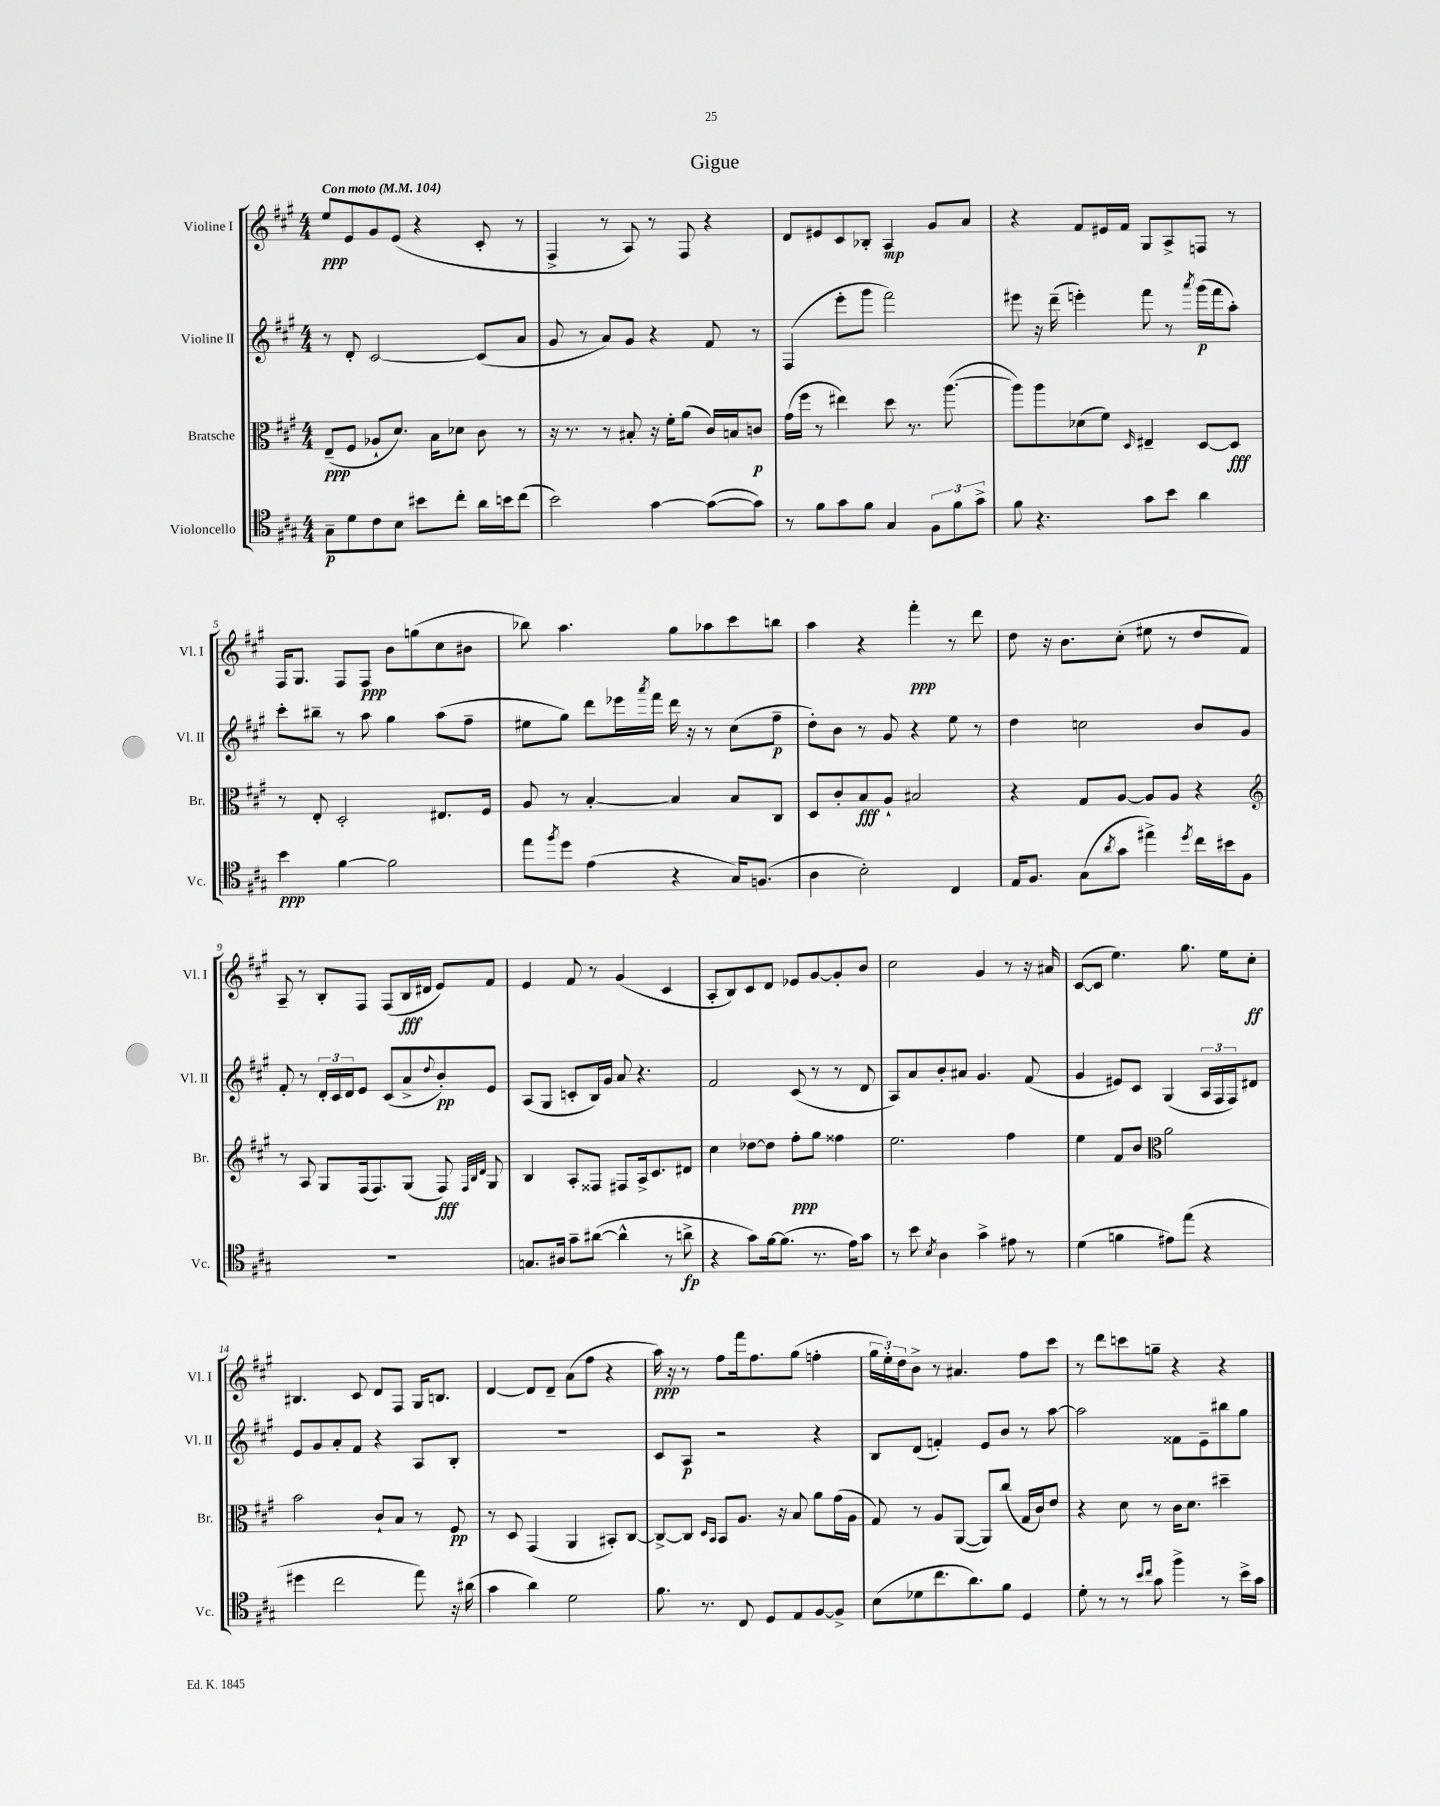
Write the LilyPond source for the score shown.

\header { title = "Gigue" }
<<
\new StaffGroup <<
\new Staff = "s0" \with { instrumentName = "Violine I" shortInstrumentName = "Vl. I" } {
    \clef treble \key a \major \numericTimeSignature \time 4/4 \tempo "Con moto" 4 = 104
    e''8\ppp e'8 gis'8 e'8( r4 cis'8-. r8 |
    fis4-> r8 a8) r8 fis8 r4 |
    d'8 eis'8 cis'8 bes8-. a4\mp gis'8 a'8 |
    r4 fis'8 eis'16 fis'16 gis8 a8-> f8 r8 |
    fis16 gis8. fis8 fis8\ppp b'8 g''8( cis''8 bis'8 |
    bes''8) a''4. gis''8 aes''8 cis'''8 b''8 |
    a''4 r4 fis'''4-.\ppp r8 d'''8 |
    d''8 r16 b'8. cis''8-.( eis''8 r8 d''8 fis'8) |
    a8-- r8 b8-. fis8 fis8( b16\fff dis'16 e'8) fis'8 |
    e'4 fis'8 r8 gis'4( cis'4 |
    a8-. b8) cis'8 d'8 ees'8 gis'8~ gis'8-. b'8 |
    cis''2 gis'4 r8 r16 ais'16 |
    cis'8~( cis'8 e''4.) gis''8. e''16 cis''8-.\ff |
    bis4. cis'8 d'8 fis8 gis16 b8. |
    d'4~ d'8 d'8-- a'8( fis''8 r4 |
    a''16\ppp) r16 r8 fis''8 fis'''16 fis''8. gis''8( f''4-. |
    \tuplet 3/2 { gis''16 e''16-.) d''16 } b'8-> r8 ais'4. fis''8 cis'''8 |
    r8 d'''8 c'''8 g''8-- r4 r4 \bar "|." |
}
\new Staff = "s1" \with { instrumentName = "Violine II" shortInstrumentName = "Vl. II" } {
    \clef treble \key a \major \numericTimeSignature \time 4/4
    r8 d'8-. cis'2~ cis'8( a'8 |
    gis'8 r8 a'8) gis'8 r4 fis'8 r8 |
    fis4( e'''8-. gis'''8 fis'''2) |
    eis'''8 r16 d'''16--( e'''4-.) fis'''8 r8 \acciaccatura { a'''8 } gis'''16\p( fis'''16 a''8-.) |
    cis'''8-. bis''8-- r8 a''8 gis''4 a''8( fis''8-- |
    eis''8 gis''8) d'''8 ees'''16 \acciaccatura { a'''8 } fis'''16 d'''16 r16 r8 cis''8( fis''8--\p |
    d''8-.) b'8 r8 gis'8 r4 e''8 r8 |
    d''4 c''2 b'8 gis'8 |
    fis'8-. r8 \tuplet 3/2 { d'16-. cis'16 d'16 } e'8 cis'8( a'8-> \appoggiatura { d''8 } b'8-.\pp) e'8 |
    a8( gis8 c'8-. b16) gis'16 a'8 r4. |
    fis'2 cis'8( r8 r8 d'8 |
    a8) a'8 b'8-. ais'8 gis'4. fis'8( |
    gis'4 eis'8) cis'8 gis4( \tuplet 3/2 { a16 fis16 fis16) } dis'8 |
    e'8 gis'8 a'8-. fis'8 r4 a8 b8-. |
    R1 |
    cis'8 a8\p r2 r4 |
    b8 d'8( f'4-.) e'8 b'8 r8 a''8~ |
    a''2 fisis'8 e'8-- bis''8 gis''8 \bar "|." |
}
\new Staff = "s2" \with { instrumentName = "Bratsche" shortInstrumentName = "Br." } {
    \clef alto \key a \major \numericTimeSignature \time 4/4
    e8--\ppp( fis8 aes8-! d'8.) b16 des'8 cis'8 r8 |
    r16 r8. r8 bis8-. r16 fis'16-. a'8( cis'16) b16 c'8\p |
    gis'16( fis''16 r8 eis''4) d''8 r8. a''8.~( |
    a''8) a''8 des'8( fis'8) \grace { d16 } eis4-- d8~ d8\fff |
    r8 e8-. d2-. eis8. fis16 |
    a8 r8 b4~-. b4 b8 cis8 |
    d8 cis'8-. b8\fff a8-! bis2 |
    r4 gis8 a8~ a8 a8 r4 |
    \clef treble r8 a8 gis8 fis16( fis8.) gis8( fis8\fff) \grace { fis32 b32 d'32 } gis8 |
    b4 a8-. fisis8 fis8 a16-> cis'8. dis'8 |
    cis''4 des''8~ des''8 fis''8-.\ppp gis''8 fisis''4 |
    e''2. fis''4 |
    e''4 fis'8 b'8 \clef alto a'2 |
    b'2 cis'8-! b8 r8 fis8\pp |
    r8 d8 gis,4( a,4 bis,8-.) cis8~ |
    cis8~-> cis8 \grace { d16 b,16 } b,8 a8. r16 b8 a'8 gis'16( a16 |
    gis8) r8 a8 a,8~( a,8) cis''8( gis16 cis'16) e'8 |
    r4 d'8 r8 cis'16 d'8. dis''4-- \bar "|." |
}
\new Staff = "s3" \with { instrumentName = "Violoncello" shortInstrumentName = "Vc." } {
    \clef tenor \key a \major \numericTimeSignature \time 4/4
    gis8--\p d'8 cis'8 b8 bis'8 cis''8-. a'16 b'16 cis''8( |
    b'2) gis'4~ gis'8~( gis'8) |
    r8 fis'8 gis'8 fis'8 gis4 \tuplet 3/2 { fis8 fis'8 gis'8-> } |
    fis'8 r4. gis'8 b'8 a'4 |
    b'4\ppp fis'4~ fis'2 |
    e''8 \acciaccatura { fis''8 } d''8 e'4( r4 gis16) f8.( |
    a4 b2-.) cis4 |
    e16 fis8. gis8( \acciaccatura { a'8 } gis'8 eis''4->) \acciaccatura { d''8 } cis''16 bis'16 fis8 |
    R1 |
    g8. ais16 gis'8-- ais'8~( ais'4-^ r8 a'8->\fp |
    r4 gis'8) fis'16~ fis'8.( r8. e'16) gis'8 |
    r8 b'8 \acciaccatura { b8 } a4 gis'4-> eis'8 r8 |
    d'4( f'4 eis'8) e''8( r4 |
    dis''4 cis''2 e''8) r16 ais'16( |
    gis'4 a'4) d'2 |
    fis'8. r8. cis8 d8 e8 fis8~ fis8-> |
    b8( des'8 cis''8. a'8.) fis'8 d4 |
    d'8-. r8 r8 \grace { b'16 cis''16 } gis'8 fis''4-> r8 b'16-> gis'16 \bar "|." |
}
>>
>>
